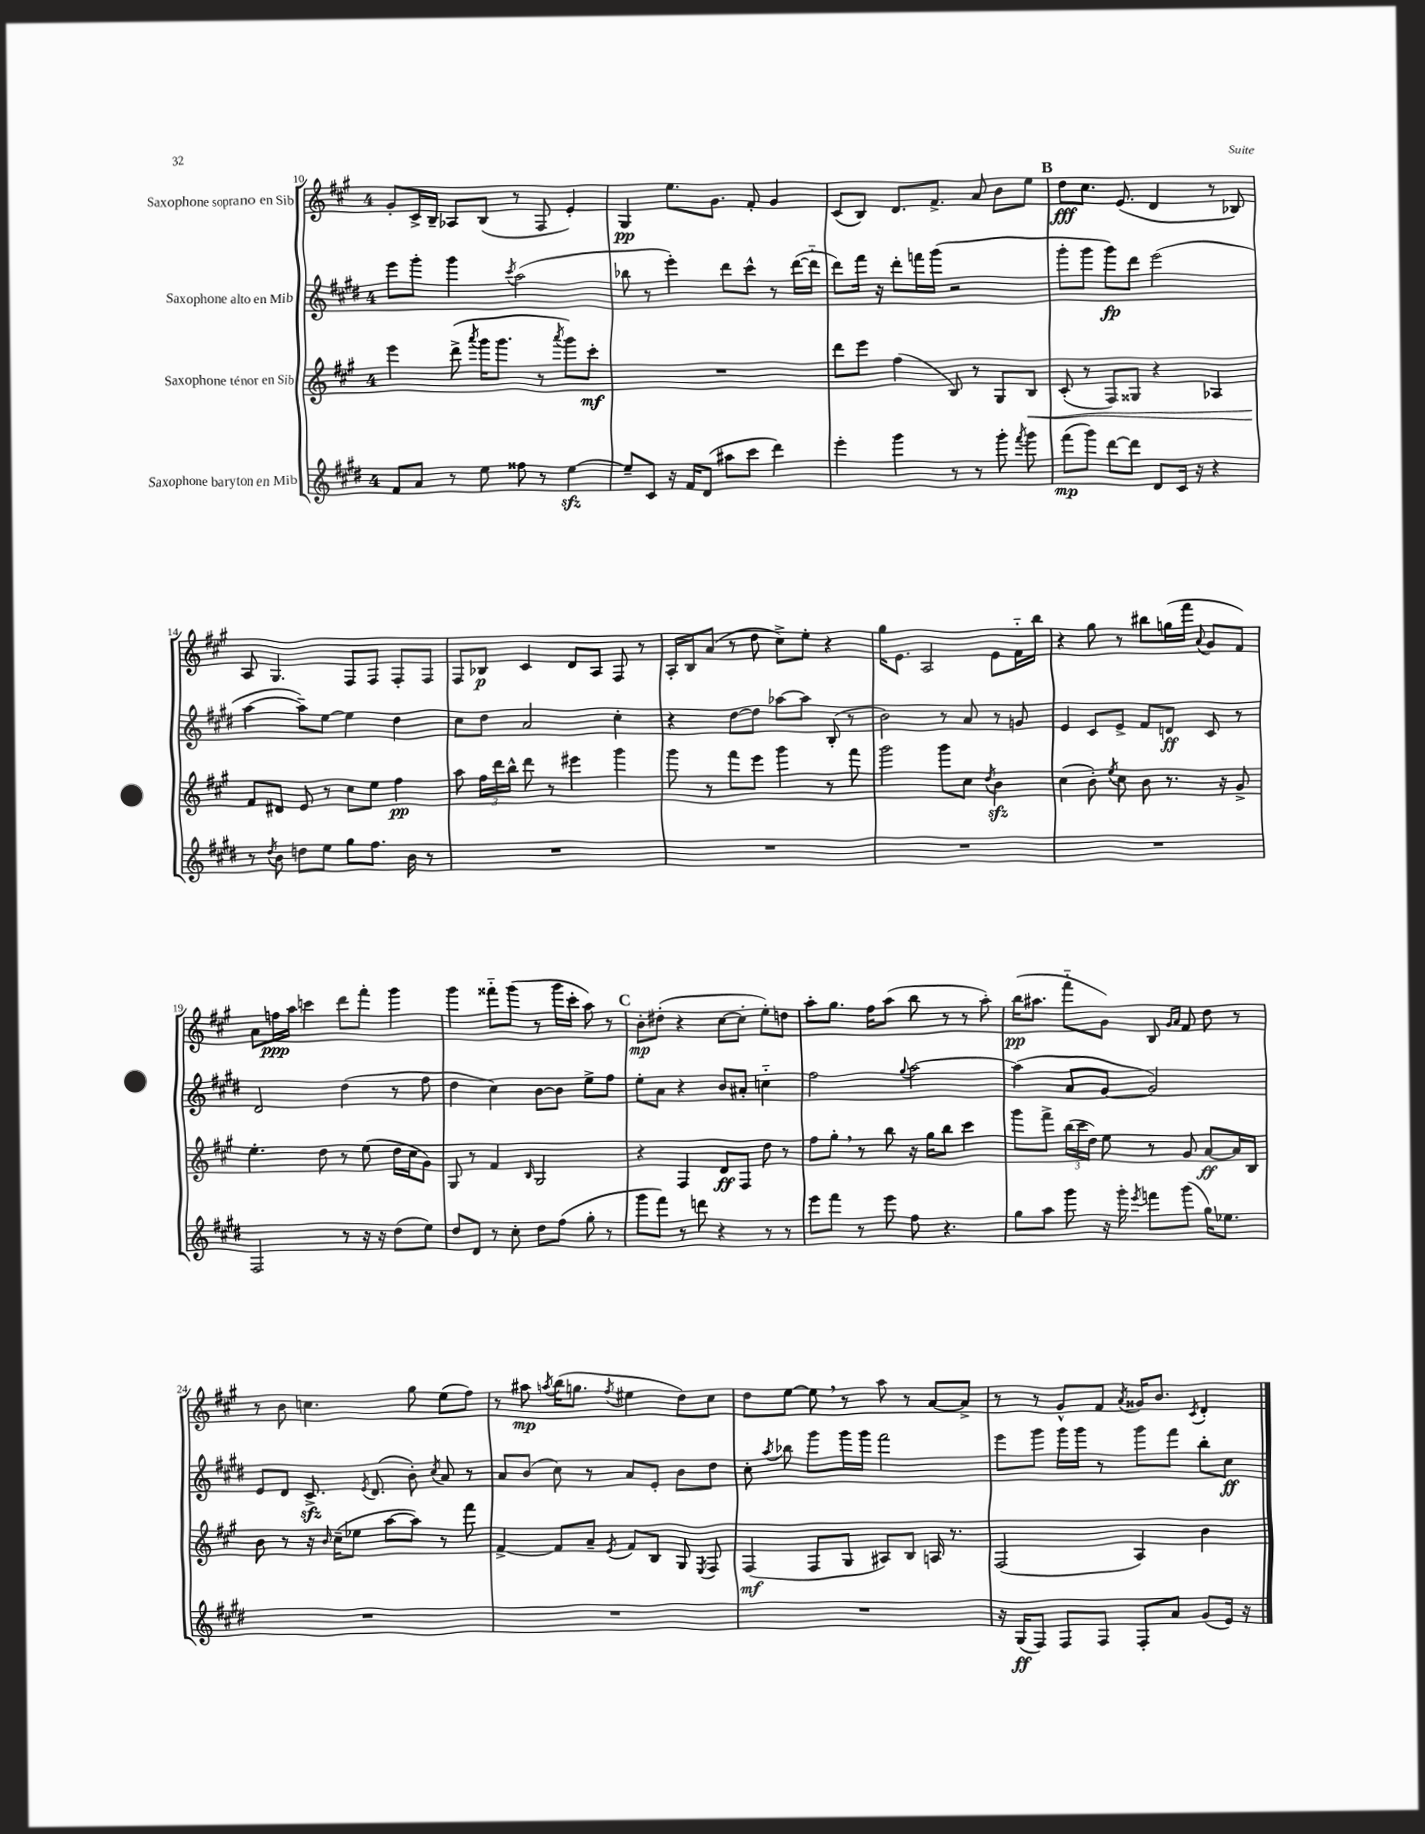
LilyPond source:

<<
\new StaffGroup <<
\new Staff = "s0" \with { instrumentName = "Saxophone soprano en Sib" } {
    \clef treble \key a \major \once \override Staff.TimeSignature.style = #'single-digit \time 4/4
    \autoBeamOff gis'8[-. cis'16-> b16]-- aes8[ b8]( r8 fis8 e'4-.) |
    gis4\pp e''8.[ gis'8.] fis'8-. gis'4 |
    cis'8[( b8]) d'8.[ fis'8.]-> a'8 b'8[ e''8] |
    \mark \markup { \bold "B" } d''8[\fff cis''8.] e'8.( d'4 r8 bes8) |
    a8 gis4. fis8[ fis8] fis8[-. fis8] |
    fis8[ bes8]\p cis'4 d'8[ a8] fis8 r8 |
    a16[-. b16 a'8]( r8 d''8 cis''8[->) e''8]-. r4 |
    gis''16[ e'8.] a2 e'8[ fis'16-_ b''16] |
    r4 gis''8 r8 bis''8[ g''16( fis'''16] \appoggiatura { a'8 } gis'8[ fis'8]) |
    a'8[ f''16\ppp a''16] c'''4 d'''8[ fis'''8]-. gis'''4 |
    gis'''4 fisis'''8[-_ gis'''8]( r8 gis'''16[ cis'''16]-. a''8) r8 |
    \mark \markup { \bold "C" } b'8[-.\mp dis''8]-.( r4 cis''8[~ cis''8]-. e''8[-.) d''8] |
    a''8[-. gis''8.] fis''16[ a''8]( b''8 r8 r8 a''8-.) |
    b''16[\pp( ais''8.] fis'''8[-_ gis'8]) b8 \grace { gis'16[ a'16] } fis'8 d''8 r8 |
    r8 b'8 c''4. gis''8 e''8[( fis''8]) |
    r8 ais''8\mp \acciaccatura { a''8 } b''16[( g''8.] \acciaccatura { fis''8 } eis''4 d''8[) cis''8] |
    d''8[ e''8]~ e''8 \breathe r8 a''8 r8 a'8[~ a'8]-> |
    r8 r8 gis'8[-^ fis'8] \acciaccatura { a'8 } gisis'16[ b'8.] \acciaccatura { cis'8 } d'4-. \bar "|." |
}
\new Staff = "s1" \with { instrumentName = "Saxophone alto en Mib" } {
    \clef treble \key e \major \once \override Staff.TimeSignature.style = #'single-digit \time 4/4
    \autoBeamOff e'''8[ gis'''8]-. gis'''4 \acciaccatura { cis'''8 } a''2( |
    bes''8 r8 e'''4-.) dis'''8[ cis'''8]-^ r8 dis'''16[~( dis'''16]-_ |
    dis'''8[) fis'''16] r16 dis'''8[-. f'''16 gis'''16]( r2 |
    \mark \markup { \bold "B" } gis'''8[-. gis'''8] gis'''8[\fp) dis'''8] e'''2( |
    a''4~ a''8[--) e''8]~ e''4 dis''4 |
    cis''8[ dis''8] a'2 cis''4-. |
    r4 dis''8[~ dis''8] aes''8[~ aes''8] b8-.( r8 |
    b'2) r8 a'8 r8 g'8 |
    e'4 cis'8[ e'8]-> fis'8[ d'8]\ff cis'8 r8 |
    dis'2 dis''4( r8 fis''8 |
    dis''4 cis''4) b'8[~ b'8] e''8[-> fis''8] |
    \mark \markup { \bold "C" } e''8[-. a'8] r4 b'8[ ais'8]-. c''4-_ |
    fis''2 \appoggiatura { gis''8 } a''2~ |
    a''4( a'8[ gis'8]~ gis'2) |
    e'8[ dis'8] cis'8.->\sfz \acciaccatura { e'8 } dis'8.( b'8-.) \acciaccatura { cis''8 } a'8 r8 |
    a'8[ b'8]( cis''8) r8 a'8[ e'8]-. b'8[ dis''8] |
    cis''8-. \acciaccatura { a''8 } bes''8 gis'''8[ gis'''16 gis'''16] fis'''2 |
    e'''8[ gis'''8] gis'''16[ gis'''16] r8 gis'''8[ fis'''8] b''8[-. cis''8]\ff \bar "|." |
}
\new Staff = "s2" \with { instrumentName = "Saxophone ténor en Sib" } {
    \clef treble \key a \major \once \override Staff.TimeSignature.style = #'single-digit \time 4/4
    \autoBeamOff e'''4 d'''8->( \acciaccatura { a'''8 } gis'''16[ gis'''8.] r8 \acciaccatura { a'''8 } gis'''8[) cis'''8]-.\mf |
    R1 |
    d'''8[ e'''8] fis''4( b8) r8 gis8[ b8]\< |
    \mark \markup { \bold "B" } cis'8-.( r8 fis8[) gisis8] r4 aes4 |
    fis'8[\! dis'8] e'8 r8 cis''8[ e''8] fis''4\pp |
    a''8 \tuplet 3/2 { fis''16[ d'''16 b''16]-^ } d'''8 r8 eis'''4 gis'''4 |
    gis'''8 r8 fis'''8[ e'''8] gis'''4 r8 fis'''8 |
    gis'''2 gis'''8[ cis''8] \acciaccatura { d''8 } b'4\sfz |
    cis''4( b'8-.) \acciaccatura { e''8 } cis''8 b'8 r8. r16 gis'8-> |
    e''4.-. d''8 r8 e''8( d''16[ cis''16 gis'8]) |
    gis8 r8 fis'4 \grace { b16 } gis2 |
    \mark \markup { \bold "C" } r4 fis4 d'8[\ff fis8] d''8 r8 |
    fis''8[ gis''8]-. \breathe r8 b''8 r16 gis''16[ b''8] cis'''4 |
    gis'''8[ fis'''8]-> \tuplet 3/2 { b''16[( cis'''16 d''16]) } e''8 r8 gis'8 a'8[~\ff a'16 b16] |
    b'8 r8 r16 \grace { b'16 } cis''16[--( ees''8] a''8[~ a''8]) r8 fis'''8 |
    fis'4~-> fis'8[ a'8]-- \acciaccatura { e'8 } fis'8[ b8] gis8 \acciaccatura { e8 } fis8 |
    fis4\mf( fis8[ gis8] ais8[) b8] a16 r8. |
    fis2( a4) b'4 \bar "|." |
}
\new Staff = "s3" \with { instrumentName = "Saxophone baryton en Mib" } {
    \clef treble \key e \major \once \override Staff.TimeSignature.style = #'single-digit \time 4/4
    \autoBeamOff fis'8[ a'8] r8 e''8 fisis''8 r8 e''4~\sfz |
    e''8[-- cis'8] r16 fis'16[ dis'8]( ais''8[ cis'''8] dis'''4) |
    e'''4-. gis'''4 r8 r8 gis'''8-. \acciaccatura { fis'''8 } gis'''8 |
    \mark \markup { \bold "B" } fis'''8[\mp( gis'''8]) dis'''8[~ dis'''8] dis'8[ cis'16] r16 r4 |
    r8 \acciaccatura { dis''8 } b'8 d''8[ e''8] gis''8[ fis''8.] b'16 r8 |
    R1 |
    R1 |
    R1 |
    R1 |
    fis2 r8 r16 r16 dis''8[( e''8]) |
    dis''8[ dis'8] r8 cis''8-. dis''8[ fis''8]( gis''8-. r8 |
    \mark \markup { \bold "C" } gis'''8[ fis'''8]) r8 d'''8 r4 r8 r8 |
    e'''8[ fis'''8] r8 e'''8 fis''8 r4. |
    gis''8[ a''8] gis'''8 r16 gis'''16-. \acciaccatura { e'''8 } f'''8[ gis'''8]( gis''16[) ees''8.] |
    R1 |
    R1 |
    R1 |
    r16 gis16[\ff( fis8]) fis8[ fis8] fis8[-. a'8] gis'8[( e'16]) r16 \bar "|." |
}
>>
>>
\layout { \context { \Score currentBarNumber = #10 } }
